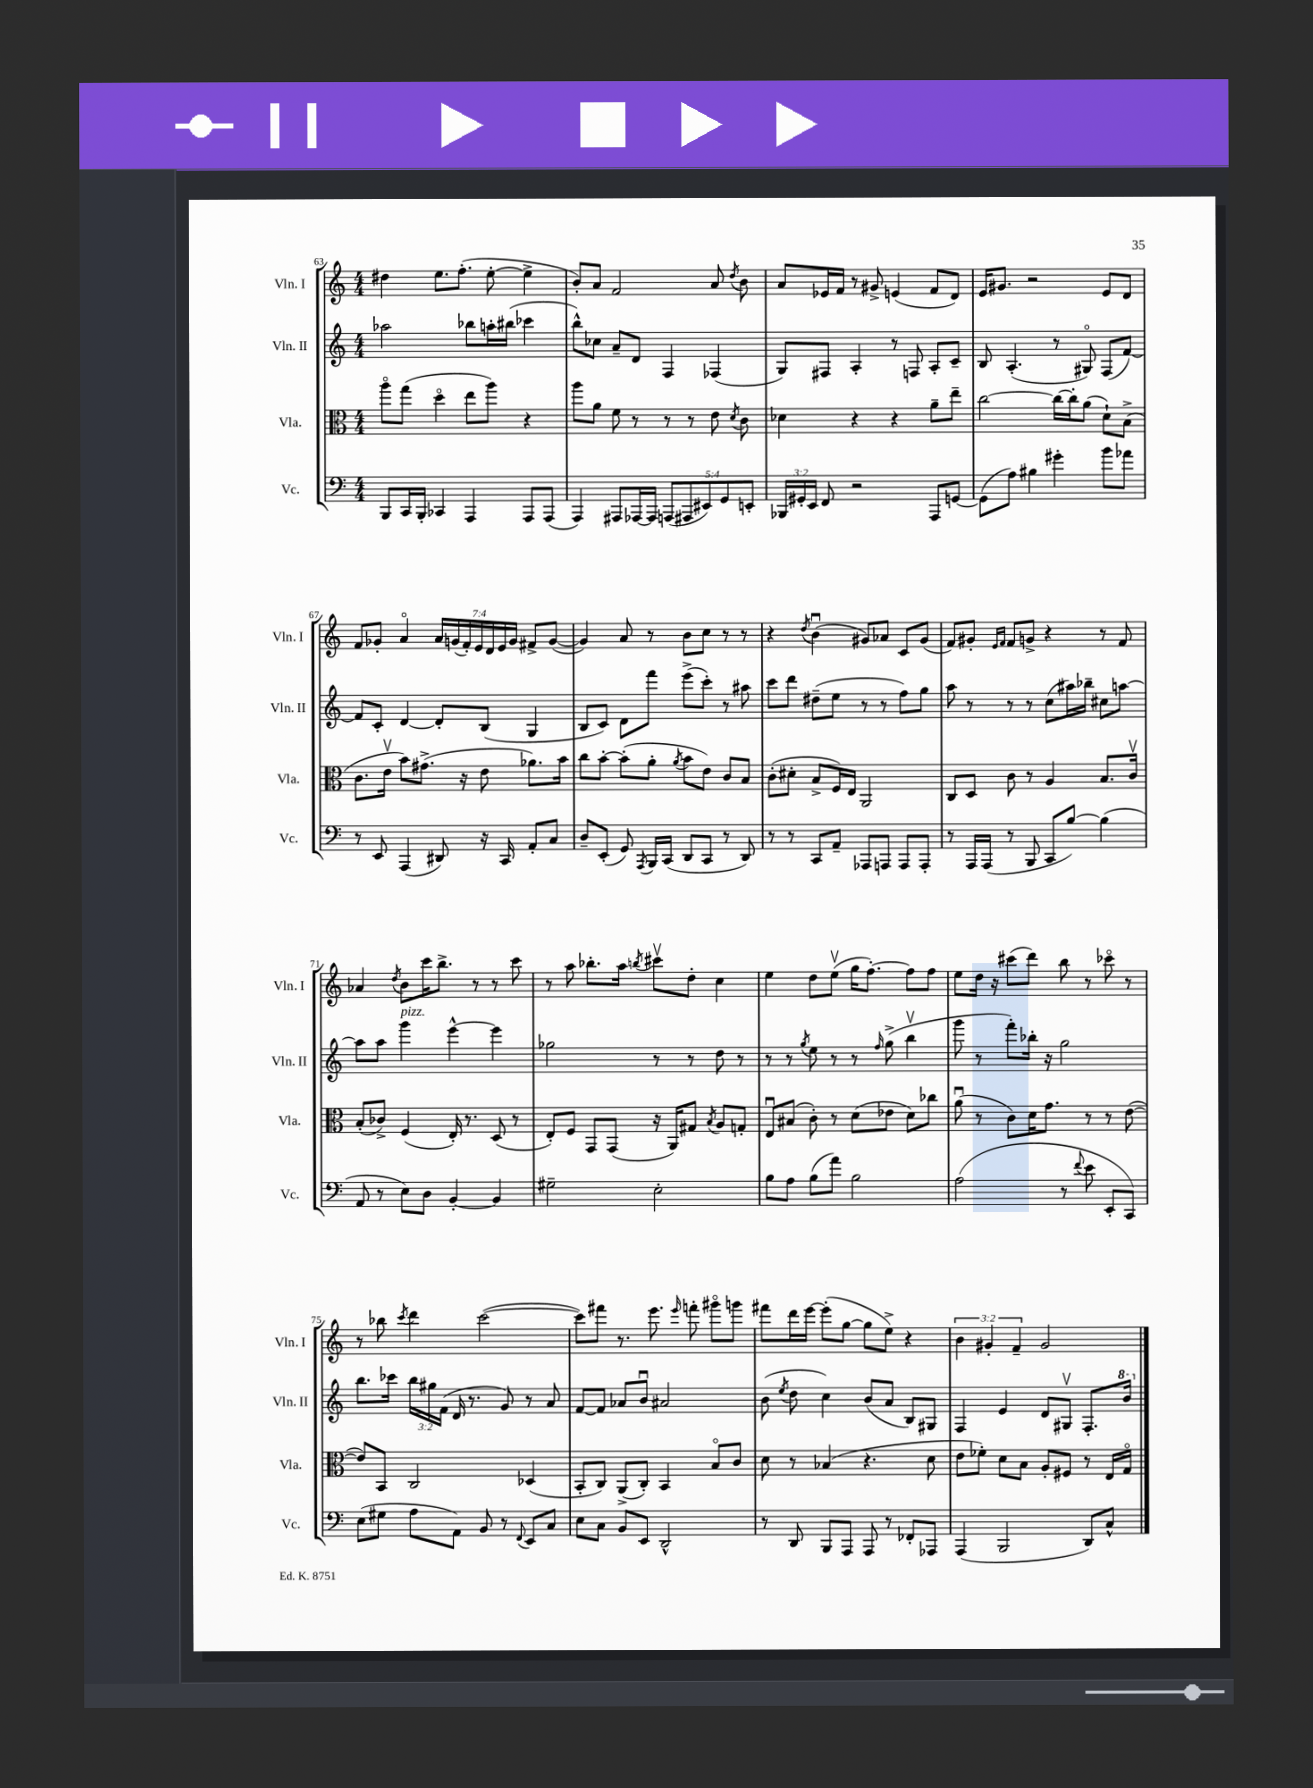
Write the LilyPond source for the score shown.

<<
\new StaffGroup <<
\new Staff = "s0" \with { instrumentName = "Vln. I" shortInstrumentName = "Vln. I" } {
    \clef treble \key c \major \numericTimeSignature \time 4/4 \override Staff.TupletNumber.text = #tuplet-number::calc-fraction-text
    \autoBeamOff dis''4 e''8.[ f''8.]-.( e''8~-. e''4-> |
    b'8[-.) a'8] f'2 a'8 \acciaccatura { d''8 } b'8 |
    a'8[ ees'16 f'16] r8 gis'8-> e'4( f'8[ d'8]) |
    e'16[ gis'8.] r2 e'8[ d'8] |
    f'8[ ges'8]-. a'4\flageolet \tuplet 7/4 { a'16[ g'16( f'16-.) e'16 d'16 e'16 g'16] } fis'8[-> g'8]~( |
    g'4) a'8 r8 b'8[ c''8] r8 r8 |
    r4 \acciaccatura { d''8 } b'4\downbow( gis'8[) aes'8] c'8[ gis'8]( |
    f'8[) gis'8]-. \grace { e'16[ f'16] } f'8[ g'8]-> r4 r8 f'8 |
    aes'4 \acciaccatura { d''8 } b'8[ c'''16 b''8.]-> r8 r8 c'''8 |
    r8 a''8 bes''8.[-. a''16] \acciaccatura { b''8 } cis'''8[\upbow d''8]-. c''4 |
    e''4 d''8[ e''8]\upbow( g''16[ f''8.]~-.) f''8[ f''8] |
    e''8[ d''16] r16 cis'''8[( d'''8]) b''8 r8 ces'''8\flageolet r8 |
    r8 bes''8 \acciaccatura { c'''8 } d'''4 c'''2~( |
    c'''8[) fis'''8] r8. e'''8. \grace { e'''16 } f'''8-. gis'''8[\flageolet g'''8] |
    fis'''8[ d'''16 e'''16]~ e'''8[-.( g''8]~ g''8[ e''8]->) r4 |
    \tuplet 3/2 { b'4 gis'4-. f'4-- } gis'2 \bar "|." |
}
\new Staff = "s1" \with { instrumentName = "Vln. II" shortInstrumentName = "Vln. II" } {
    \clef treble \key c \major \numericTimeSignature \time 4/4 \override Staff.TupletNumber.text = #tuplet-number::calc-fraction-text
    \autoBeamOff aes''2 bes''8[ a''16-. bis''16]( ces'''4 |
    b''8[-^) ces''8] a'8[-- d'8] f4 fes4( |
    g8[) fis8] a4-. r8 f8 a8[-. c'8]-- |
    b8 a4.-.( r8 gis8\flageolet) f8[( f'8]~) |
    f'8[ c'8]-. d'4~ d'8[-. b8]( g4 |
    b8[ c'8]) d'8[ f'''8] e'''8[->( c'''8]-.) r8 ais''8 |
    c'''8[ d'''8] dis''8[--( e''8] r8 r8 f''8[) g''8] |
    a''8 r8 r8 r8 c''8[( ais''16) bes''16]-- cis''8[ a''8]~ |
    a''8[ a''8] g'''4^\markup { \italic "pizz." } e'''4~-^ e'''4 |
    ges''2 r8 r8 d''8 r8 |
    r8 r8 \acciaccatura { g''8 } e''8 r8 r8 \grace { f''16 } g''8->( b''4\upbow |
    g'''8 r8 f'''8[-.) bes''16]-. r16 g''2 |
    b''8.[ ces'''16] \tuplet 3/2 { b''16[ gis''16 f'16]( } d'16 r8. g'8) r8 a'8 |
    f'8[~ f'8] aes'8[ b'8]\downbow ais'2 |
    b'8( \acciaccatura { e''8 } d''8 c''4) b'8[( a'8] b8[) gis8] |
    f4 e'4 d'8[ gis8]\upbow f8.[-. \ottava #1 b''16] \ottava #0 \bar "|." |
}
\new Staff = "s2" \with { instrumentName = "Vla." shortInstrumentName = "Vla." } {
    \clef alto \key c \major \numericTimeSignature \time 4/4
    \autoBeamOff a''8[\flageolet g''8]( d''4\flageolet e''8[ a''8]) r4 |
    a''8[ a'8] f'8 r8 r8 r8 e'8 \acciaccatura { d'8 } c'8 |
    des'4 r4 r4 a'8[-- e''8]-- |
    c''2~ c''16[~ c''16-. a'8]( d'8[-!) b8]->( |
    c'8.[ e'16]\upbow b'8[) gis'8.]->( r16 e'8 aes'8.[) b'16] |
    c''8[ b'8]~-. b'8[-.( a'8]-. \acciaccatura { a'8 } b'8[ e'8]) c'8[ b8] |
    c'8[-.( dis'8]-. b8[-> f16) e16] a,2 |
    c8[ d8] c'8 r8 a4 b8.[ c'16]\upbow |
    b8[-.( ces'8]->) f4( e16-.) r8. d8( r8 |
    e8[-.) f8] g,8[ g,8]( r16 a,16[) gis8] \acciaccatura { b8 } a8[ g8]-. |
    e8[\downbow bis8]( c'8-.) r8 d'8[( ees'8] d'8[) ces''8] |
    a'8\downbow( r8 c'8[) d'16 g'8.] r8 r8 e'8~( |
    e'8[) b,8] c2 des4( |
    b,8[-. c8]) a,8[->( c8]-.) b,4 b8[\flageolet c'8] |
    d'8 r8 bes4( r4. d'8 |
    e'8[ fes'8]-.) d'8[ b8] a8[-. fis8] r8 e16[ g16]\flageolet \bar "|." |
}
\new Staff = "s3" \with { instrumentName = "Vc." shortInstrumentName = "Vc." } {
    \clef bass \key c \major \numericTimeSignature \time 4/4 \override Staff.TupletNumber.text = #tuplet-number::calc-fraction-text
    \autoBeamOff b,,8[ c,16 b,,16]-. ces,4 a,,4 a,,8[ a,,8]( |
    a,,4) ais,,8[ aes,,16~ aes,,16] \tuplet 5/4 { a,,8[( ais,,8 eis,8) g,8 e,8]-. } |
    \tuplet 3/2 { bes,,16[ gis,16-. e,16] } f,8 r2 a,,8[ g,8]~ |
    g,8[( a8]) bis4 gis'4-. b'8[ aes'8] |
    r8 e,8 a,,4( dis,8) r16 c,16 a,8[-. c8] |
    d8[-- e,8]-.( g,8) \acciaccatura { a,,8 } b,,16[ c,16]( d,8[ c,8] r8 d,8) |
    r8 r8 c,8[ a,8]-- aes,,8[ a,,8] a,,8[ a,,8]-. |
    r8 a,,16[ a,,16]( r8 b,,8 c,8[ b8]~) b4( |
    a,8 r8 e8[) d8] b,4~-. b,4 |
    gis2-- e2-. |
    b8[ a8] b8[( a'8]) b2 |
    a2( r8 \appoggiatura { f'8 } e'8 e,8[-. c,8]) |
    e8[( gis8] a8[ a,8]) b,8 r8 \appoggiatura { f,8 } e,8[ c8] |
    e8[ c8] b,8[ e,8] d,2-^ |
    r8 d,8 b,,8[ a,,8] a,,8 r8 fes,8[-. aes,,8] |
    a,,4( b,,2 d,8[) c8]-^ \bar "|." |
}
>>
>>
\layout { \context { \Score currentBarNumber = #63 } }
